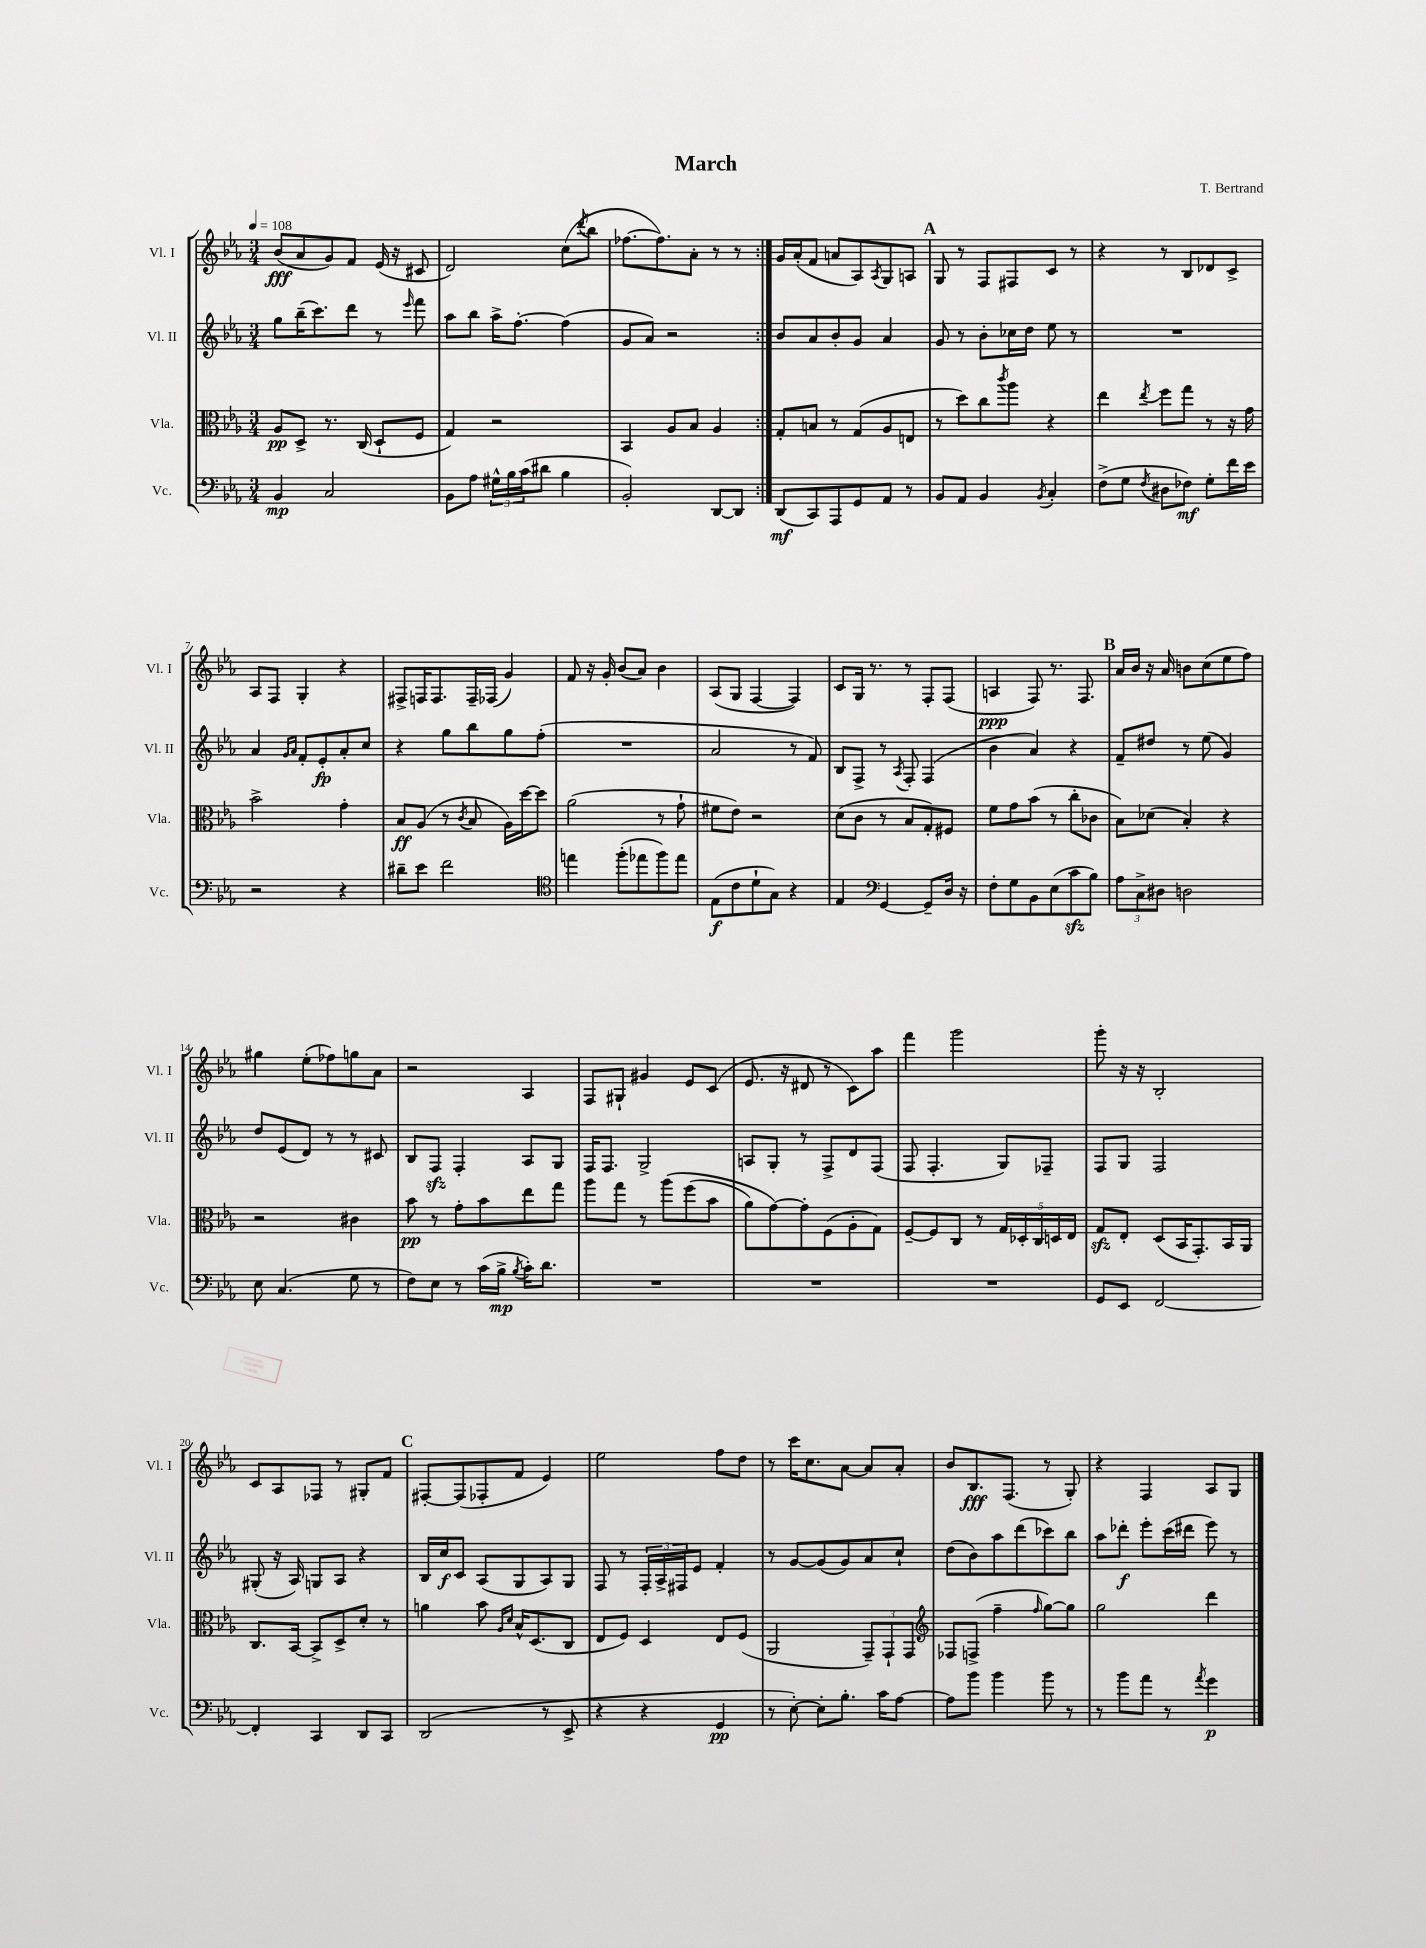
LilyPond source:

\header { title = "March" composer = "T. Bertrand" }
<<
\new StaffGroup <<
\new Staff = "s0" \with { instrumentName = "Vl. I" shortInstrumentName = "Vl. I" } {
    \clef treble \key ees \major \numericTimeSignature \time 3/4 \tempo 4 = 108
    \repeat volta 2 { bes'8\fff( aes'8 g'8) f'8 ees'16( r16 cis'8 |
    d'2) c''8( \acciaccatura { d'''8 } bes''8 |
    fes''8.~ fes''8.) aes'8-. r8 r8 | }
    g'16 aes'16-.( f'8 a'8 aes8) \acciaccatura { aes8 } g8 a8 |
    \mark \markup { \bold "A" } g8 r8 f8 fis8 c'8 r8 |
    r4 r8 bes8 des'8 c'8-> |
    aes8 f8 g4-. r4 |
    fis8-> f16 f8. f16-- fes16( g'4) |
    f'8 r16 g'16-. bes'8( aes'8) bes'4 |
    aes8( g8 f4~ f4) |
    c'8 g16 r8. r8 f8-. f8( |
    a4\ppp f8) r8. f8. |
    \mark \markup { \bold "B" } aes'16 bes'16 r16 aes'16 b'8 c''8( ees''8 f''8) |
    gis''4 ees''8-.( fes''8) g''8 aes'8 |
    r2 aes4 |
    f8 gis8-! gis'4 ees'8 c'8( |
    ees'8. r16 dis'8 r8 c'8) aes''8 |
    f'''4 g'''2 |
    g'''8-. r16 r16 bes2-. |
    c'8 aes8 fes8 r8 gis8-. f'8 |
    \mark \markup { \bold "C" } fis8~-. fis8( fes8-. f'8 ees'4) |
    ees''2 f''8 d''8 |
    r8 c'''16 c''8. aes'8~ aes'8 aes'8-. |
    bes'8 bes8.\fff f8.( r8 g8-.) |
    r4 f4 aes8 g8 \bar "|." |
}
\new Staff = "s1" \with { instrumentName = "Vl. II" shortInstrumentName = "Vl. II" } {
    \clef treble \key ees \major \numericTimeSignature \time 3/4
    \repeat volta 2 { g''8 bes''16--( c'''8.) d'''8 r8 \grace { ees'''16 } f'''8 |
    aes''8 bes''8 aes''16-> f''8.~-. f''4( |
    g'8 aes'8) r2 | }
    bes'8 aes'8 bes'8-. g'8 aes'4 |
    \mark \markup { \bold "A" } g'8 r8 bes'8-. ces''16 d''16 ees''8 r8 |
    R2. |
    aes'4 \grace { g'16 aes'16 } f'8-. ees'8-.\fp aes'8-. c''8 |
    r4 g''8 bes''8 g''8 f''8-.( |
    R2. |
    aes'2 r8 f'8) |
    bes8 f8-> r8 \acciaccatura { aes8 } f8-. f4( |
    bes'4 aes'4) r4 |
    \mark \markup { \bold "B" } f'8-- dis''8 r8 ees''8( g'4) |
    d''8 ees'8( d'8) r8 r8 cis'8 |
    bes8 f8\sfz f4-. aes8 g8 |
    f16 f8. g2-> |
    a8 g8-. r8 f8-> d'8 f8( |
    f8 f4.-. g8) fes8-- |
    f8 g8 f2 |
    gis8-.( r16 aes16) g8 aes8 r4 |
    \mark \markup { \bold "C" } bes16 c''16\f c'8 aes8( g8 aes8) g8 |
    f8 r8 \tuplet 3/2 { f16-. aes16-> fis16 } ees'8 f'4-. |
    r8 g'8~ g'8( g'8) aes'8 c''8-! |
    d''8( bes'8) aes''8 d'''8( ces'''8) bes''8 |
    aes''8 des'''8-.\f ees'''8-. c'''16( dis'''16 ees'''8) r8 \bar "|." |
}
\new Staff = "s2" \with { instrumentName = "Vla." shortInstrumentName = "Vla." } {
    \clef alto \key ees \major \numericTimeSignature \time 3/4
    \repeat volta 2 { aes8\pp d8-> r8. c16( d8-! f8 |
    g4) r2 |
    bes,4 aes8 bes8 aes4 | }
    g8-. b8 r8 g8( aes8 e8 |
    \mark \markup { \bold "A" } r8 d''8) c''8 \acciaccatura { c'''8 } aes''8 r4 |
    ees''4 \acciaccatura { ees''8 } f''8 g''8 r8 r16 g'16 |
    bes'2-> g'4-. |
    bes8\ff aes8( r8 \acciaccatura { c'8 } bes8 aes16) d''16~ d''8 |
    aes'2( r8 g'8-! |
    fis'8 ees'8) r2 |
    d'8( c'8 r8 bes8 g8-.) fis8 |
    f'8 g'8 bes'8( r8 c''8-. ces'8 |
    \mark \markup { \bold "B" } bes8) des'8( bes4-.) r4 |
    r2 cis'4 |
    bes'8\pp r8 g'8-. bes'8 ees''8 g''8 |
    aes''8 g''8 r8 aes''8\( f''8( bes'8 |
    aes'8) g'8~\) g'8-. f8( aes8-. g8) |
    f8~-- f8 c8 r8 \tuplet 5/4 { g16 des16-. c16 d16 ees16 } |
    g8\sfz ees8-. d8( bes,16 g,8.-.) bes,16 aes,16 |
    c8. bes,16~ bes,8-> d8-> d'8-. r8 |
    \mark \markup { \bold "C" } a'4 bes'8 \grace { aes16 d'16 } bes16-^ d8.( c8 |
    ees8 f8) d4 ees8 f8( |
    aes,2 \tuplet 3/2 { g,8--) g,8-! g,8 } |
    \clef treble fes8 f8->( f''4-- \grace { f''16 } g''8~) g''8 |
    g''2 d'''4 \bar "|." |
}
\new Staff = "s3" \with { instrumentName = "Vc." shortInstrumentName = "Vc." } {
    \clef bass \key ees \major \numericTimeSignature \time 3/4
    \repeat volta 2 { bes,4\mp c2 |
    bes,8 aes8 \tuplet 3/2 { gis16-^ bes16 c'16( } dis'8 bes4 |
    bes,2-.) d,8~ d,8 | }
    d,8\mf( c,8) aes,,8 g,8 aes,8 r8 |
    \mark \markup { \bold "A" } bes,8 aes,8 bes,4 \acciaccatura { bes,8 } c4-. |
    f8->( g8 \acciaccatura { f8 } dis8 fes8\mf) g8-. f'16 ees'16 |
    r2 r4 |
    dis'8-- ees'8 f'2 |
    \clef tenor e''4 f''8-.( ees''8 f''8) ees''8 |
    ees8\f( c'8 d'8-! g8) r4 |
    ees4 \clef bass g,4~ g,8-- d16 r16 |
    f8-. g8 bes,8 ees8( c'8\sfz bes8) |
    \mark \markup { \bold "B" } \tuplet 3/2 { aes8 c8-> dis8 } d2 |
    ees8 c4.( g8 r8 |
    f8) ees8 r8 c'16( bes16->\mp \acciaccatura { bes8 } c'16-.) d'8. |
    R2. |
    R2. |
    R2. |
    g,8 ees,8 f,2~ |
    f,4-. c,4 d,8 c,8 |
    \mark \markup { \bold "C" } d,2( r8 ees,8-> |
    r4 r4 g,4\pp |
    r8 ees8~-.) ees8-. bes8.-. c'16 aes8~ |
    aes8 bes'8 bes'4 bes'8 r8 |
    r8 bes'8 aes'8 r8 \acciaccatura { aes'8 } g'4\p \bar "|." |
}
>>
>>
